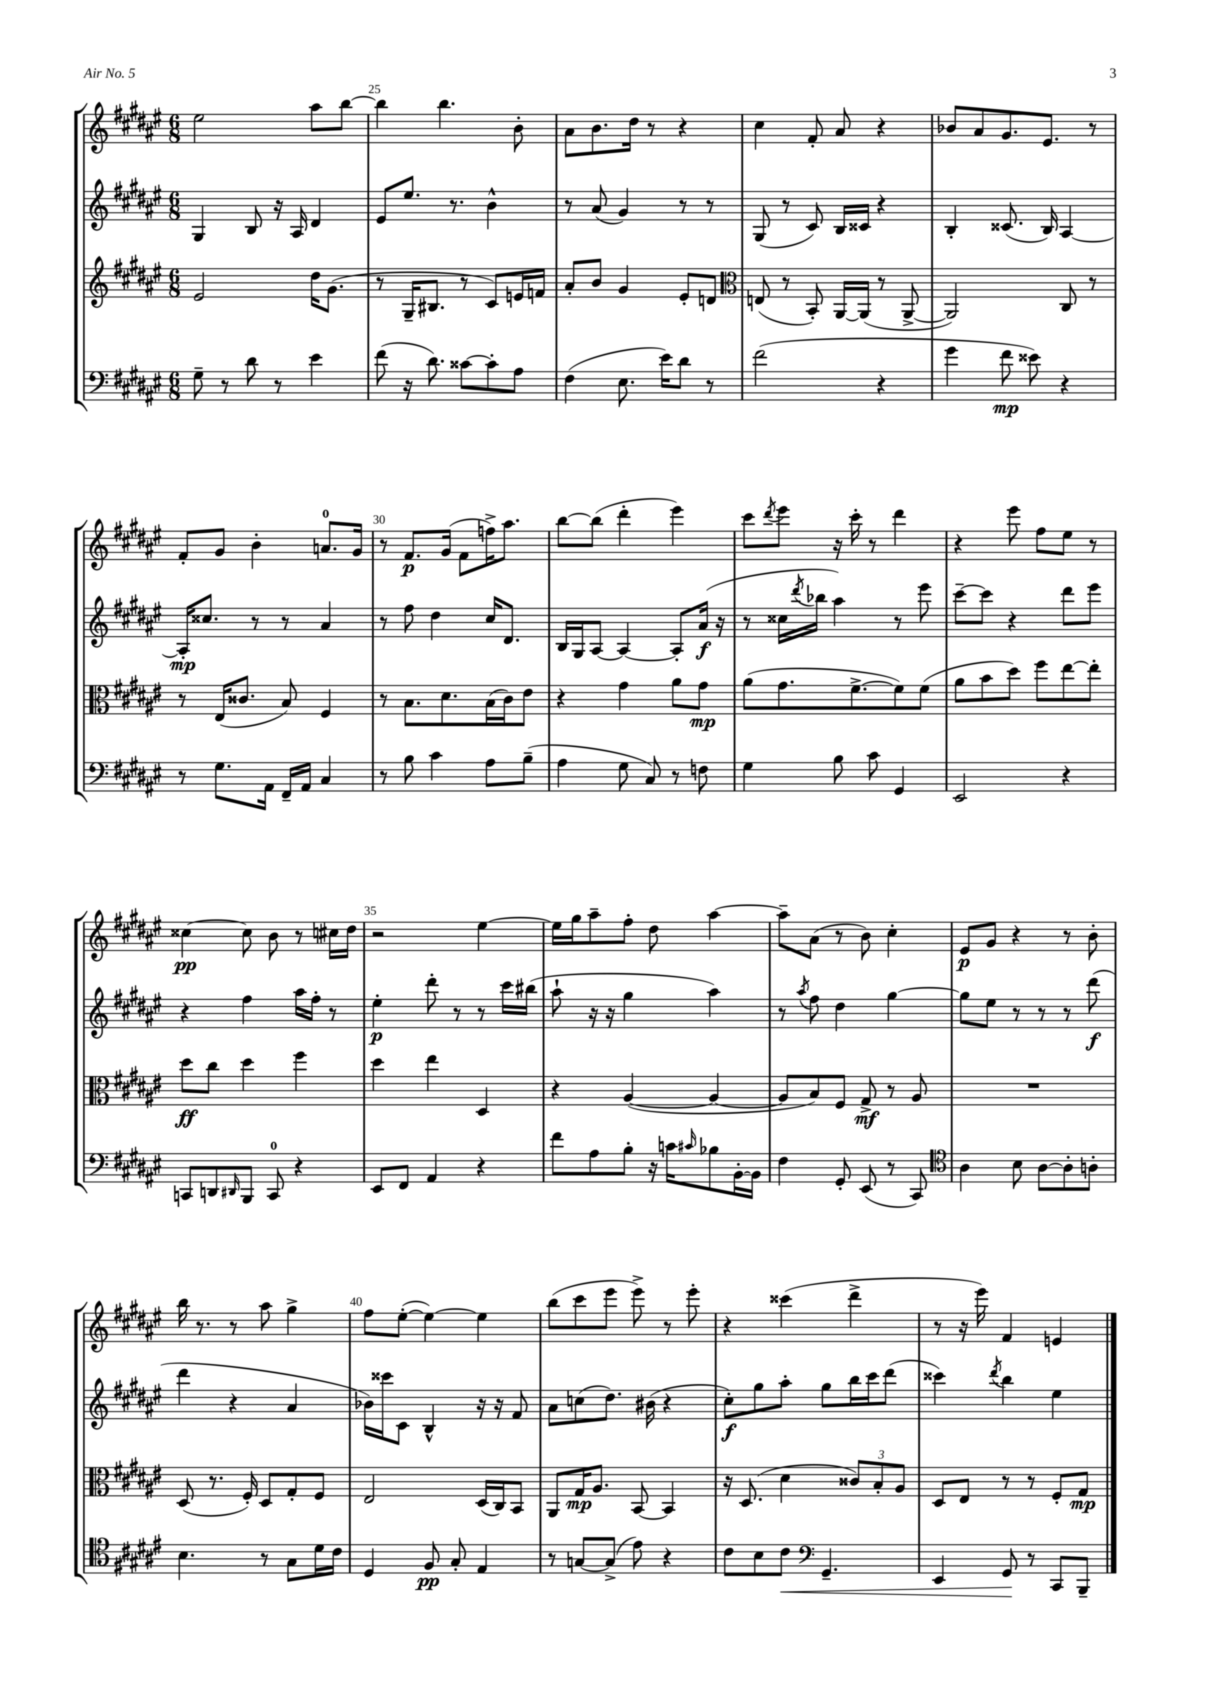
<<
\new StaffGroup <<
\new Staff = "s0" {
    \clef treble \key fis \major \numericTimeSignature \time 6/8
    eis''2 ais''8 b''8~ |
    b''4 b''4. b'8-. |
    ais'8 b'8. dis''16 r8 r4 |
    cis''4 fis'8-. ais'8 r4 |
    bes'8 ais'8 gis'8. eis'8. r8 |
    fis'8-. gis'8 b'4-. a'8.-0 gis'16 |
    r8 fis'8.\p gis'16( fis'8 f''16->) ais''8. |
    b''8~ b''8( dis'''4-. eis'''4) |
    cis'''8 \acciaccatura { dis'''8 } eis'''8 r16 cis'''16-. r8 dis'''4 |
    r4 eis'''8 fis''8 eis''8 r8 |
    cisis''4~\pp cisis''8 b'8 r8 cis''16 dis''16 |
    r2 eis''4~ |
    eis''16 gis''16 ais''8-- fis''8-. dis''8 ais''4~ |
    ais''8-- ais'8( r8 b'8) cis''4-. |
    eis'8\p gis'8 r4 r8 b'8-. |
    b''16 r8. r8 ais''8 gis''4-> |
    fis''8 eis''8~-.( eis''4~) eis''4 |
    b''8( cis'''8 eis'''8 eis'''8->) r8 eis'''8-. |
    r4 cisis'''4( dis'''4-> |
    r8 r16 eis'''16) fis'4 e'4 \bar "|." |
}
\new Staff = "s1" {
    \clef treble \key fis \major \numericTimeSignature \time 6/8
    gis4 b8 r16 ais16 dis'4 |
    eis'8 eis''8. r8. b'4-^ |
    r8 ais'8( gis'4) r8 r8 |
    gis8( r8 cis'8) b16 cisis'16 r4 |
    b4-. cisis'8.( b16) ais4~ |
    ais16-.\mp cisis''8. r8 r8 ais'4 |
    r8 fis''8 dis''4 cis''16 dis'8. |
    b16 gis16 ais8~ ais4~ ais8-. ais'16\f( r16 |
    r8 cisis''16 \acciaccatura { dis'''8 } bes''16 ais''4) r8 eis'''8 |
    cis'''8~-- cis'''8 r4 dis'''8 eis'''8 |
    r4 fis''4 ais''16 fis''16-. r8 |
    eis''4-.\p dis'''8-. r8 r8 cis'''16 bis''16( |
    ais''8-! r16 r16 gis''4 ais''4) |
    r8 \acciaccatura { ais''8 } fis''8 dis''4 gis''4~ |
    gis''8 eis''8 r8 r8 r8 dis'''8\f( |
    dis'''4 r4 ais'4 |
    bes'16) cisis'''16 cis'8 b4-^ r16 r16 fis'8 |
    ais'8 c''8( dis''8.) bis'16( r4 |
    cis''8-.\f) gis''8 ais''8-. gis''8 b''16 cis'''16 dis'''8( |
    cisis'''4) \acciaccatura { dis'''8 } b''4 eis''4 \bar "|." |
}
\new Staff = "s2" {
    \clef treble \key fis \major \numericTimeSignature \time 6/8
    eis'2 dis''16 gis'8.( |
    r8 gis16-- bis8. r8 cis'8) e'16 f'16 |
    ais'8-. b'8 gis'4 eis'8-. d'8 |
    \clef alto e8( r8 b,8-.) ais,16~ ais,16( r8 ais,8~-> |
    ais,2) cis8 r8 |
    r8 eis16( cisis'8. b8) fis4 |
    r8 b8. dis'8. b16( cis'16) eis'8 |
    r4 gis'4 ais'8 gis'8\mp |
    ais'8( gis'8. fis'8.~-> fis'8) fis'8( |
    ais'8 b'8 dis''8) fis''8 eis''8~ eis''8-. |
    dis''8\ff cis''8 dis''4 fis''4 |
    dis''4 eis''4 dis4 |
    r4 ais4~( ais4~ |
    ais8 b8) fis8 gis8->\mf r8 ais8 |
    R2. |
    dis8( r8. fis16-.) dis8 gis8-. fis8 |
    eis2 dis16( cis16) b,8 |
    ais,8 gis16\mp ais8. b,8~ b,4 |
    r16 dis8.( dis'4 \tuplet 3/2 { cisis'8) b8-. ais8 } |
    dis8 eis8 r8 r8 fis8-. gis8\mp \bar "|." |
}
\new Staff = "s3" {
    \clef bass \key fis \major \numericTimeSignature \time 6/8
    gis8-- r8 dis'8 r8 eis'4 |
    fis'8( r16 dis'8.) cisis'8~ cisis'8-. ais8 |
    fis4( eis8. eis'16) dis'8 r8 |
    fis'2( r4 |
    gis'4 fis'8\mp eisis'8) r4 |
    r8 gis8. ais,16 fis,16-- ais,16 cis4 |
    r8 b8 cis'4 ais8 b8--( |
    ais4 gis8 cis8) r8 f8 |
    gis4 b8 cis'8 gis,4 |
    eis,2 r4 |
    c,8 d,8 \grace { dis,16 } b,,8 c,8-0 r4 |
    eis,8 fis,8 ais,4 r4 |
    fis'8 ais8 b8-. r16 c'16 \grace { cis'16 } bes8 b,16~-. b,16 |
    fis4 gis,8-. eis,8( r8 cis,8) |
    \clef tenor ais4 b8 ais8~ ais8-. a8-. |
    b4. r8 gis8 dis'16 cis'16 |
    dis4 fis8\pp gis8-. eis4 |
    r8 g8~ g8->( eis'8) r4 |
    cis'8 b8 cis'8\< \clef bass gis,4.-- |
    eis,4 gis,8\! r8 cis,8 b,,8-- \bar "|." |
}
>>
>>
\layout { \context { \Score currentBarNumber = #24 \override BarNumber.break-visibility = ##(#f #t #t) barNumberVisibility = #(every-nth-bar-number-visible 5) } }
